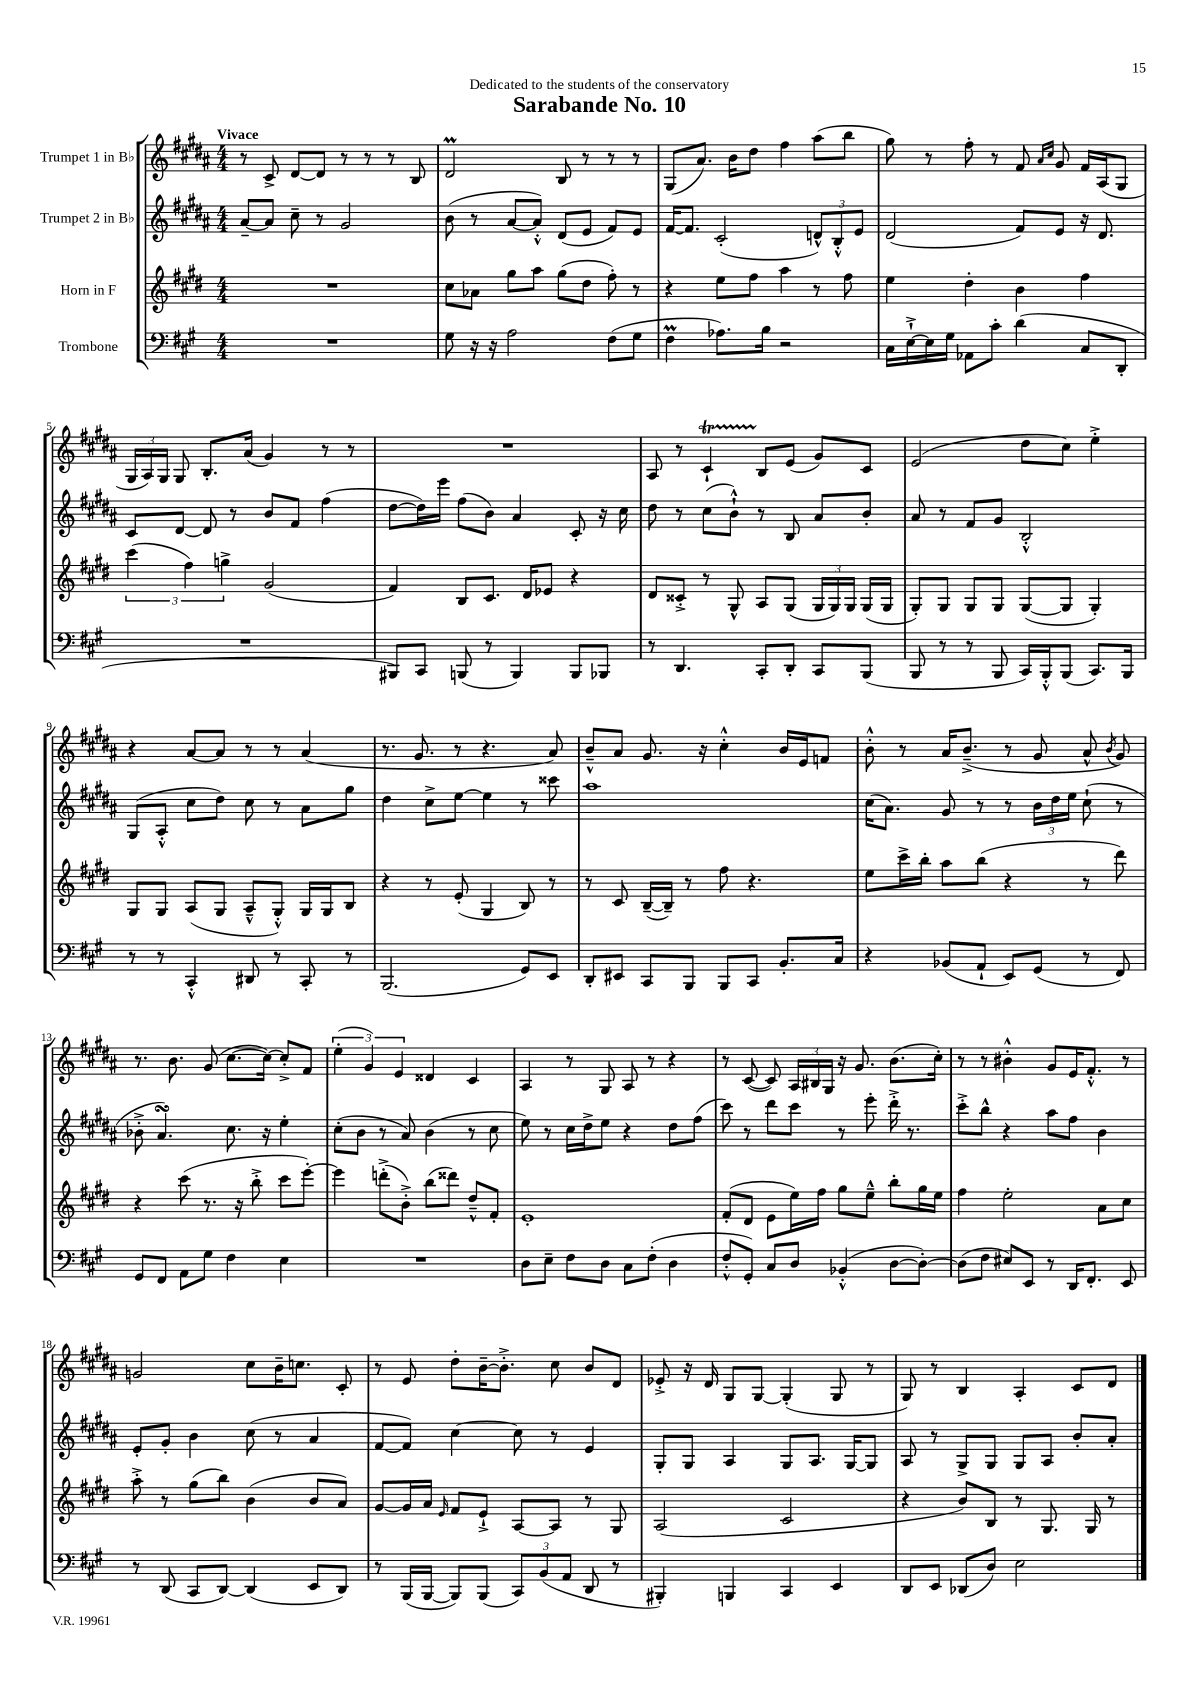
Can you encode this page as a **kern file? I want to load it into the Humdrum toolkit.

**kern	**kern	**kern	**kern
*part4	*part3	*part2	*part1
*staff4	*staff3	*staff2	*staff1
*I"Trombone	*I"Horn in F	*I"Trumpet 2 in B♭	*I"Trumpet 1 in B♭
*clefF4	*clefG2	*clefG2	*clefG2
*k[f#c#g#]	*k[f#c#g#d#]	*k[f#c#g#d#a#]	*k[f#c#g#d#a#]
*M4/4	*M4/4	*M4/4	*M4/4
=1	=1	=1	=1
!	!	!	!LO:TX:a:B:t=Vivace
1r	1r	[8a#~/L	8r
.	.	8a#/J]	8c#^/
.	.	8cc#~\	[8d#/L
.	.	8r	8d#/J]
.	.	2g#/	8r
.	.	.	8r
.	.	.	8r
.	.	.	8B/
=2	=2	=2	=2
8G#\	8cc#\L	(8b\	2d#m/
16r	8a-X\J	8r	.
16r	.	.	.
2A\	8gg#\L	[8a#/L	.
.	8aa\J	8a#'^^/J])	.
.	(8gg#\L	(8d#/L	8B/
.	8dd#\J	8e/J	8r
(8F#\L	8ff#'\)	8f#/L)	8r
8G#\J	8r	8e/J	8r
=3	=3	=3	=3
4F#M\	4r	[16f#/KL	(8G#/L
.	.	8.f#/J]	.
.	.	.	8.a#/J)
8.A-X\L)	8ee\L	(2c#'/	.
.	.	.	16b\KL
.	8ff#\J	.	8dd#\J
16B\Jk	.	.	.
2r	4aa\	.	4ff#\
.	8r	12dn^^/L)	(8aa#\L
.	.	12B'^^/	.
.	8ff#\	.	8bb\J
.	.	12e/J	.
=4	=4	=4	=4
16C#\LL	4ee\	(2d#/	8gg#\)
[16E`^\	.	.	.
16E\]	.	.	8r
16G#\JJ	.	.	.
8AA-X\L	4dd#'\	.	8ff#'\
8c#'\J	.	.	8r
(4d\	4b\	8f#/L)	8f#/
.	.	.	16qqa#/LL
.	.	.	16qqcc#/JJ
.	.	8e/J	8g#/
8C#/L	4ff#\	16r	16f#/LL
.	.	8.d#/	(16A#/J
8DD'/J	.	.	8G#/J
!!LO:LB:g=z
=5	=5	=5	=5
1r	(6ccc#\	8c#/L	24G#/LL
.	.	.	24A#/)
.	.	.	24G#/JJ
.	.	[8d#/J	8G#/
.	6ff#\)	.	.
.	.	8d#/]	8.B'/L
.	6ggn^\	.	.
.	.	8r	.
.	.	.	(16a#/Jk
.	(2g#/	8b/L	4g#/)
.	.	8f#/J	.
.	.	(4ff#\	8r
.	.	.	8r
=6	=6	=6	=6
8BBB#X/L)	4f#/)	[8dd#\L	1r
8CC#/J	.	16dd#\L])	.
.	.	16eee\JJ	.
(8BBBn/	8B/L	(8ff#\L	.
8r	8.c#/J	8b\J)	.
4BBB/)	.	4a#/	.
.	16d#/KL	.	.
.	8e-X/J	.	.
8BBB/L	4r	8c#'/	.
8BBB-X/J	.	16r	.
.	.	16cc#\	.
=7	=7	=7	=7
8r	8d#/L	8dd#\	8A#/
4.DD/	8c##X'^/J	8r	8r
.	8r	(8cc#\L	4c#T`/
.	8G#^^/	8b`^^\J)	.
8CC#'/L	8A/L	8r	8B/L
8DD'/J	(8G#/J	8B/	(8e/J
8CC#/L	24G#/LL	8a#/L	8g#/L)
.	24G#/)	.	.
.	24G#/JJ	.	.
(8BBB/J	(16G#/LL	8b'/J	8c#/J
.	16G#/JJ	.	.
=8	=8	=8	=8
8BBB/	8G#'/L)	8a#/	(2e/
8r	8G#/J	8r	.
8r	8G#/L	8f#/L	.
8BBB/	8G#/J	8g#/J	.
16CC#/LL)	([8G#/L	2B'^^/	8dd#\L
16BBB'^^/J	.	.	.
(8BBB/J	8G#/J]	.	8cc#\J)
8.CC#/L)	4G#'/)	.	4ee'^\
16BBB/Jk	.	.	.
!!LO:LB:g=z
=9	=9	=9	=9
8r	8G#/L	(8G#/L	4r
8r	8G#/J	8A#'^^/J	.
4CC#'^^/	(8A/L	8cc#\L	[8a#/L
.	8G#/J	8dd#\J)	8a#/J]
8DD#X/	8A~^^/L	8cc#\	8r
8r	8G#'^^/J)	8r	8r
8CC#'/	16G#/LL	8a#\L	(4a#/
.	16G#/J	.	.
8r	8B/J	8gg#\J	.
=10	=10	=10	=10
(2.BBB/	4r	4dd#\	8.r
.	.	.	8.g#/
.	8r	8cc#^\L	.
.	(8e'/	[8ee\J	8r
.	4G#/	4ee\]	4.r
8GG#/L)	8B/)	8r	.
8EE/J	8r	8ccc##X\	8a#/)
=11	=11	=11	=11
8DD'/L	8r	1aa#	8b~^^/L
8EE#X/J	8c#/	.	8a#/J
8CC#/L	([16B~/LL	.	8.g#/
.	16B~/JJ])	.	.
8BBB/J	8r	.	.
.	.	.	16r
8BBB/L	8ff#\	.	4cc#'^^\
8CC#/J	4.r	.	.
8.BB'/L	.	.	16b/LL
.	.	.	16e/J
.	.	.	8fn/J
16C#/Jk	.	.	.
=12	=12	=12	=12
4r	8ee\L	(16cc#\KL	8b'^^\
.	.	8.a#\J)	.
.	16ccc#^\L	.	8r
.	16bb'\JJ	.	.
(8BB-X/L	8aa\L	8g#/	16a#/KL
.	.	.	(8.b~^/J
8AA`/J	(8bb\J	8r	.
8EE/L)	4r	8r	8r
(8GG#/J	.	24b\LL	8g#/
.	.	24dd#\	.
.	.	24ee\JJ	.
8r	8r	(8cc#`\	8a#^^/
.	.	.	8qb/
8FF#/)	8ddd#\)	8r	8g#/)
!!LO:LB:g=z
=13	=13	=13	=13
8GG#/L	4r	8b-X'^\	8.r
8FF#/J	.	4.a#sSsS/)	.
.	.	.	8.b\
8AA\L	(8ccc#\	.	.
8G#\J	8.r	.	(8g#/
4F#\	.	8.cc#\	[8.cc#\L
.	16r	.	.
.	8bb'^\	.	.
.	.	16r	16cc#\Jk_)
4E\	8ccc#\L	4ee'\	8cc#'^/L]
.	[8eee'\J)	.	8f#/J
=14	=14	=14	=14
1r	4eee\]	(8cc#'\L	(6ee'\
.	.	8b\J	.
.	.	.	6g#/)
.	(8dddn'^\L	8r	.
.	.	.	6e/
.	8b'^\J)	8a#/)	.
.	(8bb\L	(4b\	4d##X/
.	8ddd##X\J)	.	.
.	8dd#~^^/L	8r	4c#/
.	8f#'/J	8cc#\	.
=15	=15	=15	=15
8D\L	1e'	8ee\)	4A#/
8E~\J	.	8r	.
8F#\L	.	16cc#\LL	8r
.	.	16dd#^\J	.
8D\J	.	8ee\J	8G#/
8C#\L	.	4r	8A#/
(8F#'\J	.	.	8r
4D\	.	8dd#\L	4r
.	.	(8ff#\J	.
=16	=16	=16	=16
8F#'^^/L	(8f#'/L	8ccc#\)	8r
8GG#'/J)	8d#/J	8r	([8c#/
8C#/L	8e\L	8ddd#\L	8c#/])
8D/J	16ee\L)	8ccc#\J	24A#/LL
.	.	.	24B#X/
.	16ff#\JJ	.	.
.	.	.	24G#/JJ
(4BB-X'^^/	8gg#\L	8r	16r
.	.	.	8.g#/
.	8ee~^^\J	8eee'\	.
[8D\L	8bb'\L	16ddd#'^\	(8.b\L
.	.	8.r	.
8D'\J_)	16gg#\L	.	.
.	16ee\JJ	.	16cc#'\Jk)
=17	=17	=17	=17
(8D\L]	4ff#\	8ccc#'^\L	8r
8F#\J	.	8bb^^\J	8r
8E#X/L)	2ee'\	4r	4b#X'^^\
8EE/J	.	.	.
8r	.	8aa#\L	8g#/L
16DD/KL	.	8ff#\J	16e/K
8.FF#'/J	.	.	8.f#'^^/J
.	8a\L	4b\	.
8EE/	8cc#\J	.	8r
!!LO:LB:g=z
=18	=18	=18	=18
8r	8aa'^\	8e'/L	2gn/
(8DD/	8r	8g#'/J	.
8CC#/L	(8gg#\L	4b\	.
[8DD/J)	8bb\J)	.	.
(4DD/]	(4b\	(8cc#\	8cc#\L
.	.	8r	16b~\K
.	.	.	8.ccn\J
8EE/L	8b/L	4a#/	.
8DD/J)	8a/J)	.	8c#'/
=19	=19	=19	=19
8r	[8g#/L	[8f#/L	8r
(16BBB/LL	16g#/L]	8f#/J])	8e/
[16BBB/JJ	16a/JJ	.	.
.	16qqe/	.	.
8BBB/L])	8f#/L	[4cc#\	8dd#'\L
(8BBB/J	8e`^/J	.	[16b~\K
.	.	.	8.b'^\J]
12CC#/L)	[8A/L	8cc#\]	.
(12BB/	.	.	.
.	8A/J]	8r	8cc#\
12AA/J	.	.	.
8DD/	8r	4e/	8b/L
8r	8G#/	.	8d#/J
=20	=20	=20	=20
4BBB#X'/)	(2A/	8G#'/L	8e-X'^/
.	.	8G#/J	16r
.	.	.	16d#/
4BBBn/	.	4A#/	8G#/L
.	.	.	[8G#/J
4CC#/	2c#/	8G#/L	(4G#'/]
.	.	8.A#/J	.
4EE/	.	.	8G#/
.	.	[16G#/KL	.
.	.	8G#/J]	8r
=21	=21	=21	=21
8DD/L	4r	8A#/	8G#/)
8EE/J	.	8r	8r
(8DD-X/L	8b/L)	8G#^/L	4B/
8D/J)	8B/J	8G#/J	.
2E\	8r	8G#/L	4A#'/
.	8.G#/	8A#/J	.
.	.	8b'/L	8c#/L
.	16G#/	.	.
.	8r	8a#'/J	8d#/J
==	==	==	==
*-	*-	*-	*-
